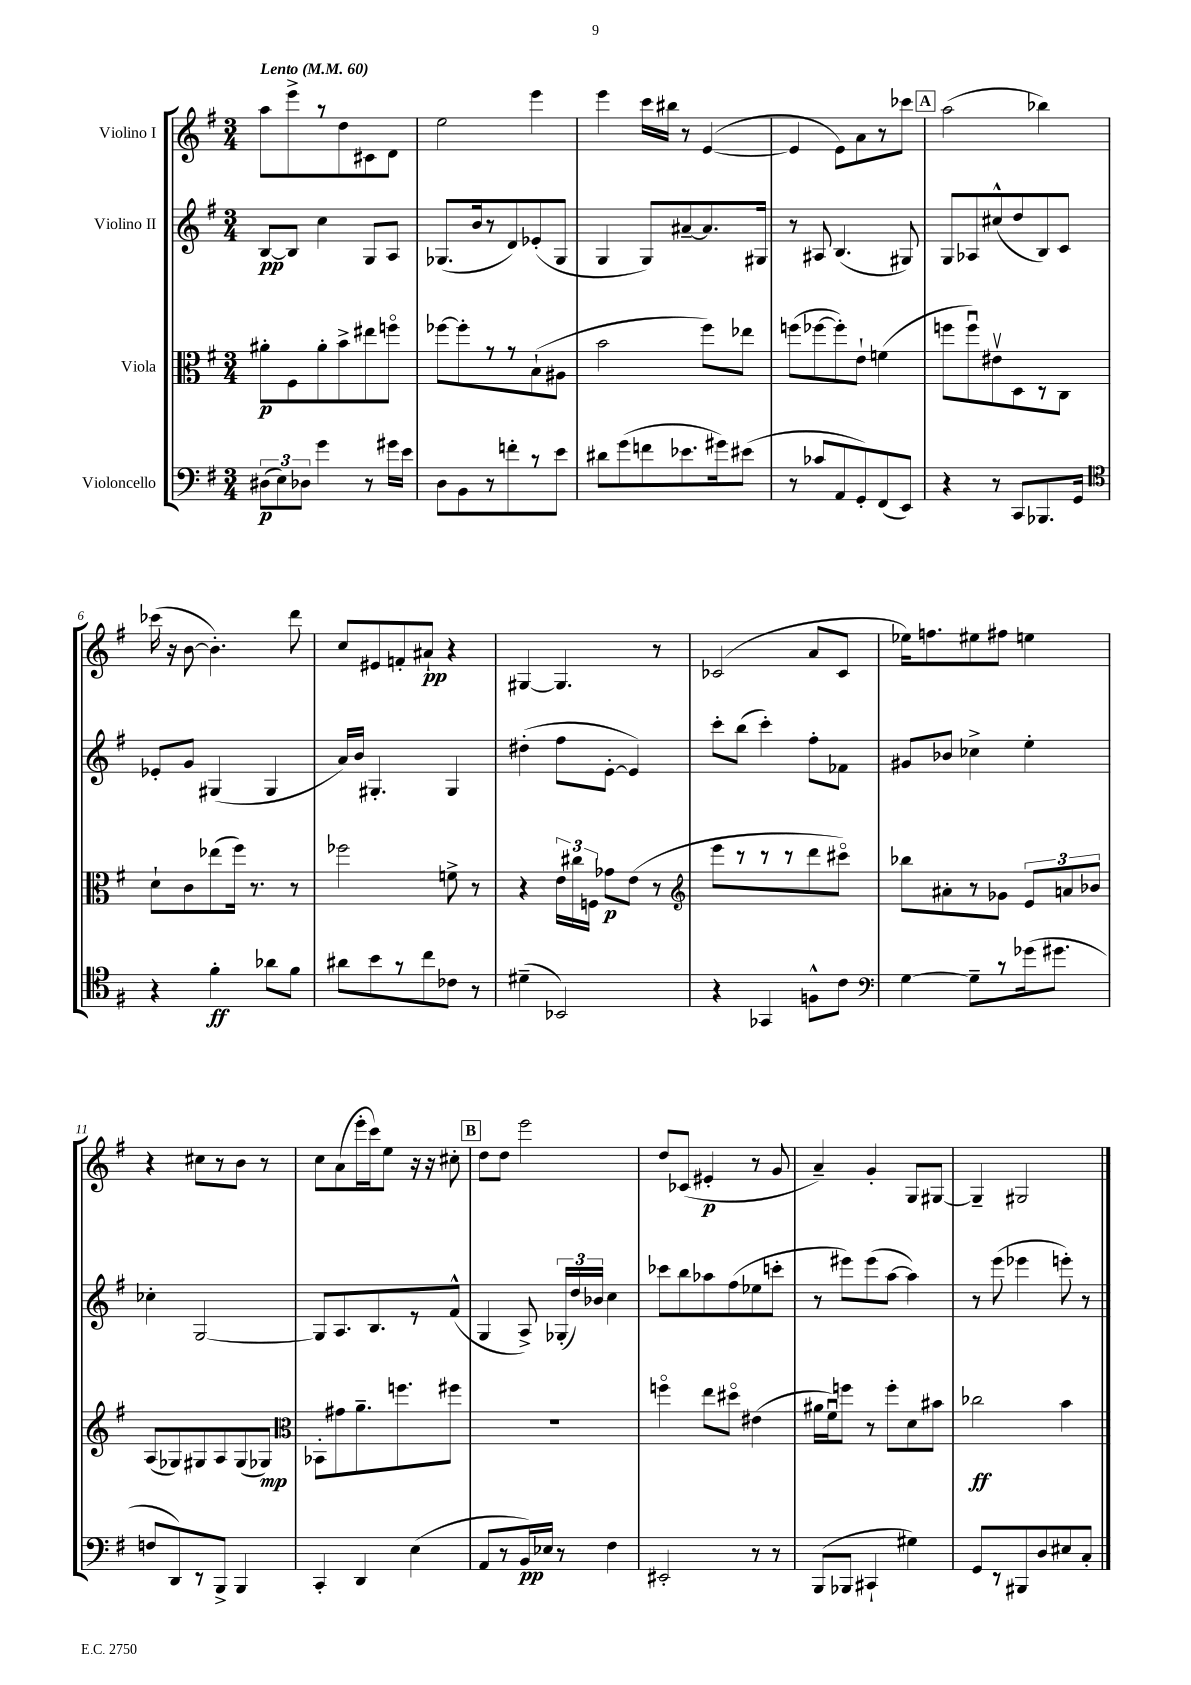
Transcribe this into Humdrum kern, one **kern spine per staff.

**kern	**kern	**kern	**kern
*staff4	*staff3	*staff2	*staff1
*clefF4	*clefC3	*clefG2	*clefG2
*k[f#]	*k[f#]	*k[f#]	*k[f#]
*M3/4	*M3/4	*M3/4	*M3/4
*MM60	*MM60	*MM60	*MM60
(12D#	8a#'	[8B	8aa
12E)	.	.	.
.	8F#	8B]	8eee^
12D-	.	.	.
4g	8a#'	4cc	8r
.	8b^	.	8dd
8r	8ee#	8G	8c#
16g#	8ffo	8A	8d
16e	.	.	.
=	=	=	=
8D	[8ff-	(8.G-	2ee
8BB	8ff-']	.	.
.	.	16b	.
8r	8r	8r	.
8f'	8r	8d)	.
8r	(8B`	(8e-'	4eee
8e	8A#	8G-	.
=	=	=	=
8d#	2b	4G	4eee
(8g	.	.	.
8f	.	8G)	16ccc
.	.	.	16bb#
8.e-	.	[8a#~	8r
.	8ff#)	8.a#]	([4e
16g#)	.	.	.
(8e#	8ee-	.	.
.	.	16G#	.
=	=	=	=
8r	(8ff	8r	4e]
8c-	[8ff-	8A#	.
8AA	8ff-'])	(4.B	8e)
8GG')	8e`	.	8a
(8FF#	(4f	.	8r
8EE)	.	8G#)	8ccc-
=	=	=	=
4r	8ff	8G	(2aa
.	8ffu)	8A-	.
8r	8e#v	(8cc#^^	.
8CC	8D	8dd	.
8.BBB-	8r	8B)	4bb-)
.	8C	8c	.
16GG	.	.	.
=	=	=	=
*clefC4	*	*	*
4r	8d`	8e-'	(16ccc-
.	.	.	16r
.	8c	8g	[8b
4f#'	(8ee-	(4G#	4.b'])
.	16ff#)	.	.
.	8.r	.	.
8a-	.	4G#	.
8f#	8r	.	8ddd
=	=	=	=
8a#	2ff-	16a)	8cc
.	.	16b	.
8b	.	4.G#'	8e#
8r	.	.	8f'
8cc	.	.	8a#`
8c-	8f^	4G#	4r
8r	8r	.	.
=	=	=	=
(4d#~	4r	(4dd#'	[4G#
2BB-)	24e	8ff#	4.G#]
.	24cc#	.	.
.	24F	.	.
.	8g-	[8e'	.
.	(8e	4e])	.
.	8r	.	8r
=	=	=	=
*	*clefG2	*	*
4r	8eee	8ccc'	(2c-
.	8r	(8bb	.
4GG-	8r	4ccc')	.
.	8r	.	.
8F^^	8ddd	8ff#'	8a
8c	8ccc#o)	8f-	8c-
=	=	=	=
*clefF4	*	*	*
[4G	8bb-	8g#	16ee-)
.	.	.	8.ff
.	8a#'	8b-	.
8G~]	8r	4cc-^	8ee#
8r	8g-	.	8ff#
(16g-	12e	4ee'	4ee
8.g#	.	.	.
.	12a	.	.
.	12b-	.	.
=	=	=	=
8F	(8A	4cc-'	4r
8DD)	8G-)	.	.
8r	8G#	[2G	8cc#
8BBB^	8A	.	8r
4BBB	(8G#	.	8b
.	8G-)	.	8r
=	=	=	=
*	*clefC3	*	*
4CC'	8BB-'	8G]	8cc
.	8g#	8.A	(8a
4DD	8.a~	.	16eee'
.	.	8.B	16ccc)
.	.	.	8ee
.	8.ff	.	.
(4E	.	8r	16r
.	.	.	16r
.	8ff#	(8f#^^	8cc#'
=	=	=	=
8AA	2.r	4G	8dd
8r	.	.	8dd
16BB)	.	8A^)	2eee
16E-	.	.	.
8r	.	(24G-'	.
.	.	24dd)	.
.	.	24b-	.
4F#	.	4cc	.
=	=	=	=
2EE#'	4ffo	8ccc-	8dd
.	.	8bb	(8c-
.	8ee	8aa-	4e#'
.	8dd#o	(8ff#	.
8r	(4e#	8ee-	8r
8r	.	8ccc'	8g
=	=	=	=
(8BBB	16a#	8r	4a~)
.	16f#u)	.	.
8BBB-	8ff	8eee#)	.
4CC#`	8r	(8eee#	4g'
.	8ff'	[8aa	.
4G#)	8d	4aa])	8G
.	8b#	.	[8G#
=	=	=	=
8GG	2cc-	8r	4G#~]
8r	.	(8eee	.
8BBB#	.	4eee-	2G#
8D	.	.	.
8E#	4b	8eee')	.
8C'	.	8r	.
==	==	==	==
*-	*-	*-	*-
